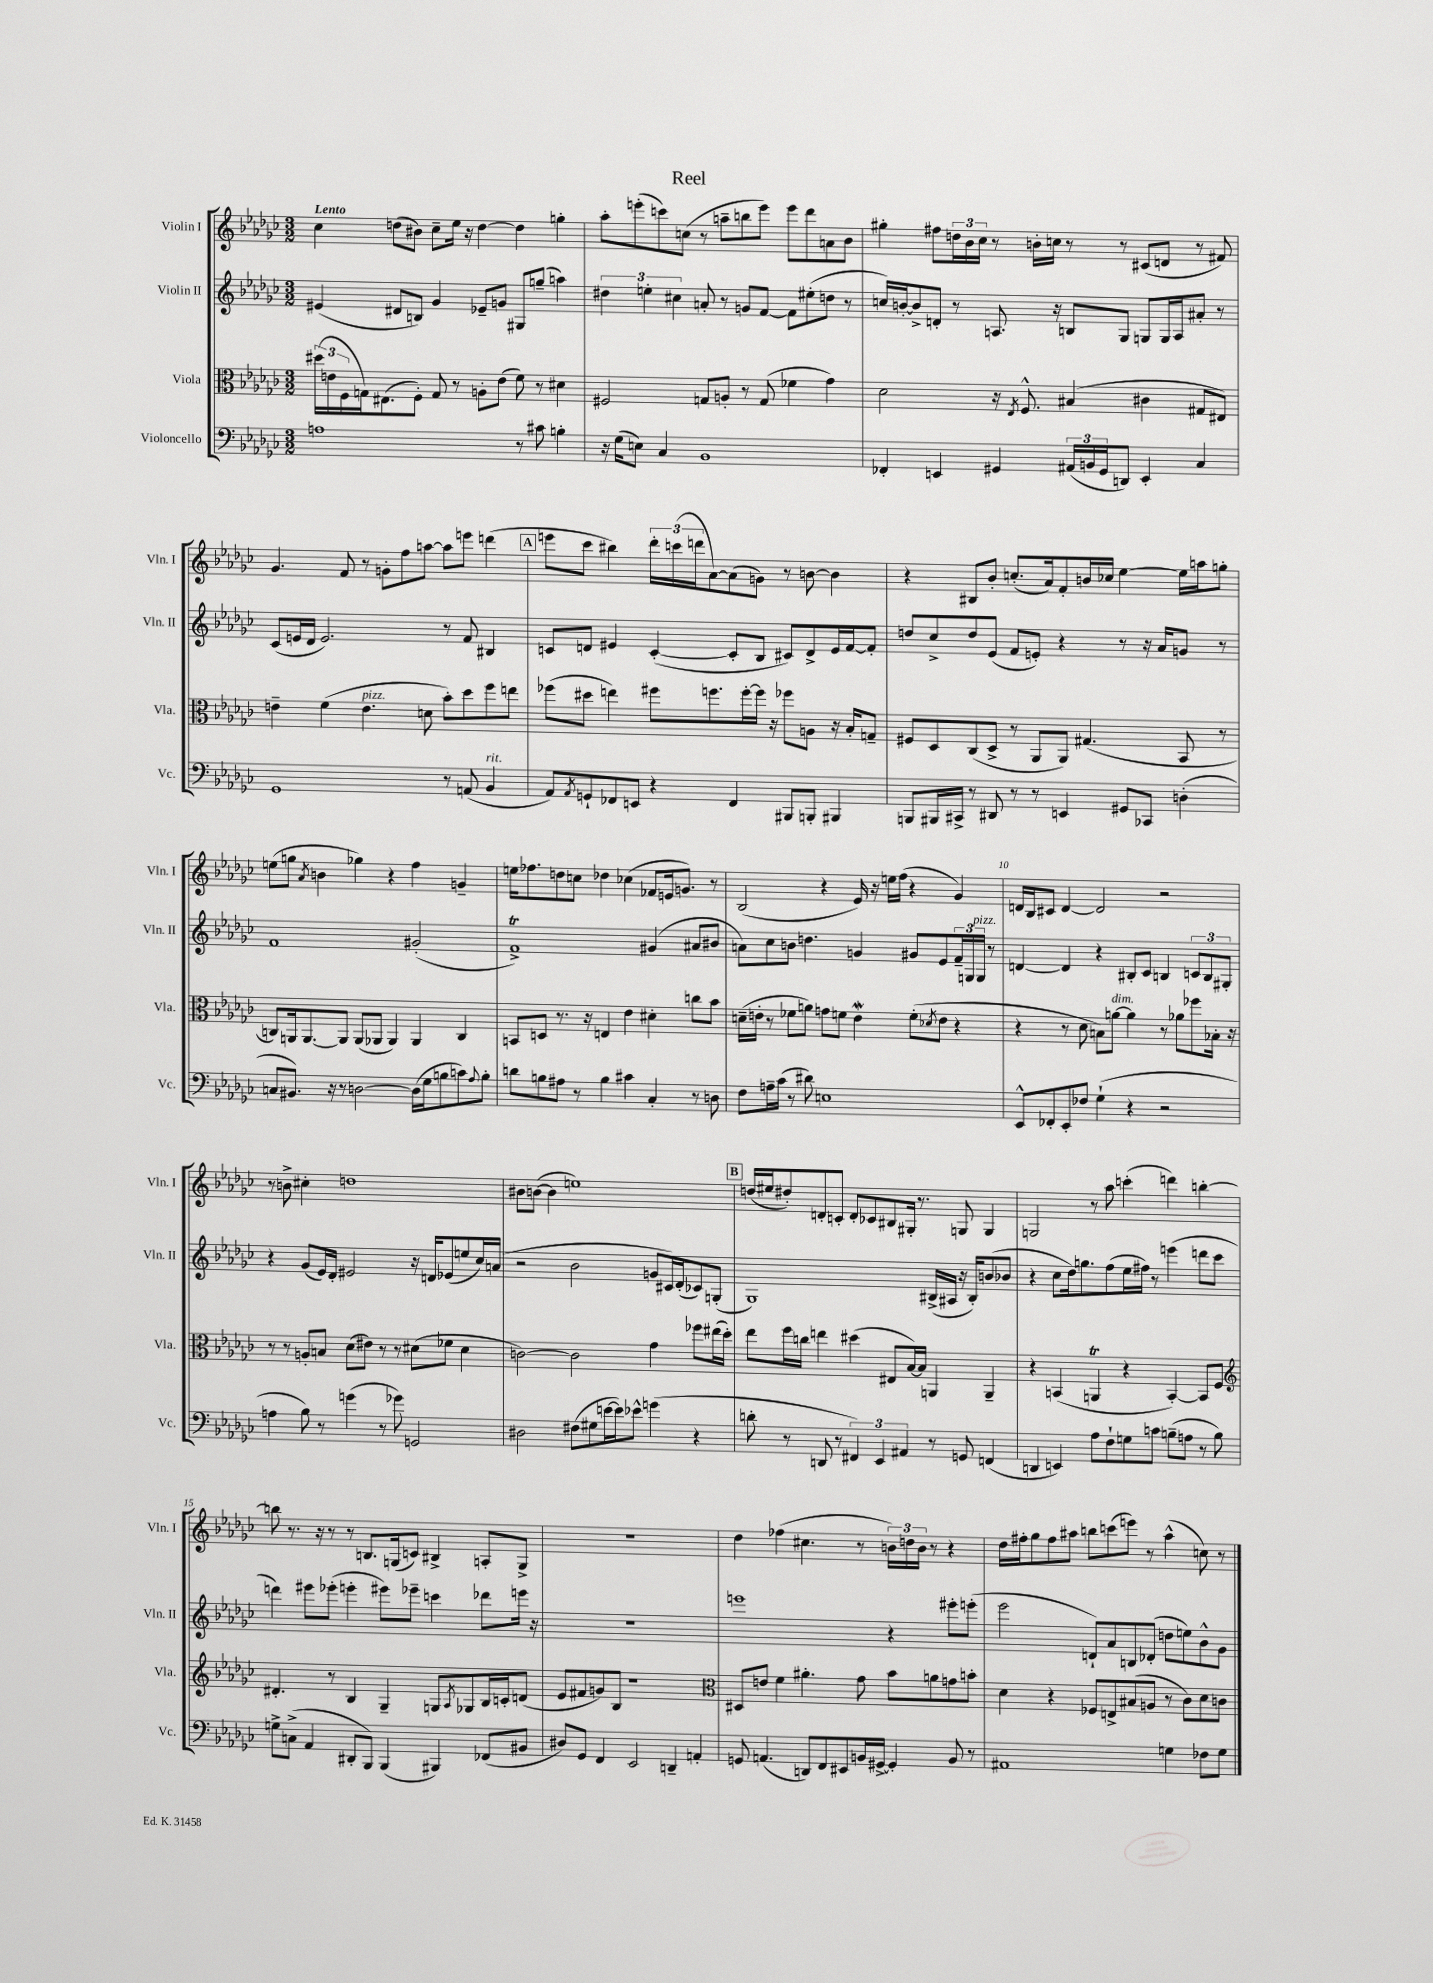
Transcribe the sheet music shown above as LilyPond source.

\header { title = "Reel" }
<<
\new StaffGroup <<
\new Staff = "s0" \with { instrumentName = "Violin I" shortInstrumentName = "Vln. I" } {
    \clef treble \key ges \major \numericTimeSignature \time 3/2 \tempo "Lento"
    ces''4 d''8( bis'8) ces''8-- ees''16 r16 d''4~ d''4 g''4-. |
    aes''8-. e'''8-.( c'''8) c''8( r8 a''8-- b''8 e'''8) e'''8 des'''8 a'8 bes'8 |
    gis''4-. fis''8 \tuplet 3/2 { d''16 bes'16 ces''16 } r8 b'16-. c''16 r8 r8 cis'8( d'8 r8 fis'8) |
    ges'4. f'8 r8 g'8-. f''8 a''8~ a''8 e'''8 d'''4( |
    \mark \markup { \box "A" } e'''8 ces'''8 bis''4) \tuplet 3/2 { des'''16-. c'''16( d'''16 } aes'8~) aes'8( g'8) r8 b'8~ b'4 |
    r4 bis8 bes'8-. c''8.-.( aes'16) f'8-. b'16 ces''16 ees''4~ ees''16 a''16 g''8-. |
    e''8( g''8 \acciaccatura { aes'8 } b'4 ges''4) r4 f''4 g'4-- |
    e''16 fes''8. d''8 c''8 des''4 ces''4( fes'8 e'16 g'8.) r8 |
    bes2( r4 ees'16) r16 e''16 f''16( r4 ges'4) |
    d'16 bes16 cis'8 d'4~ d'2 r2 |
    r8 b'8-> cis''4-. d''1 |
    bis'8 b'8~( b'4 e''1) |
    \mark \markup { \box "B" } d''16( eis''16 dis''8-.) d'8-. c'8-. d'8-. ces'8 bis8 gis16-. r8. g8 g4 |
    g2 r8 aes''8 c'''4-.( d'''4) b''4~-. |
    b''8 r8. r16 r8 r8 b8. g16( c'8) bis4-> a8-. g8-> |
    R1. |
    des''4 fes''4( cis''4. r8 \tuplet 3/2 { b'16) d''16 b'16 } r8 r4 |
    des''16 fis''16-. ges''8 fis''8 ais''8 b''8 c'''8( e'''8) r8 ais''4-^( c''8) r8 \bar "|." |
}
\new Staff = "s1" \with { instrumentName = "Violin II" shortInstrumentName = "Vln. II" } {
    \clef treble \key ges \major \numericTimeSignature \time 3/2
    eis'4( dis'8 b8) ges'4 ees'8-- g'8 gis8 g''8--( a''4) |
    \tuplet 3/2 { dis''4 e''4-. cis''4 } a'8-. r8 g'8 f'8~ f'8 eis''8-.( d''8 r8 |
    c''16) b'16~-. b'8-> d'8-. r8 a8. r16 b8 ges8 g8 g16 a16 ais'8-. r8 |
    ces'8( e'16 des'16 e'2.) r8 f'8 bis4 |
    \mark \markup { \box "A" } c'8 d'8 eis'4 c'4~-.( c'8-. bes8 cis'8) d'8-> eis'16 f'16~ f'8-. |
    d''8 ces''8-> d''8 ees'8( f'8 e'8-.) r4 r8 r16 aes'16 g'8 r8 |
    f'1 gis'2-.( |
    f'1->\trill) gis'4( ais'8 bis'8 |
    a'8) ces''8 b'8 d''4. g'4 gis'8 ees'8 \tuplet 3/2 { f'16-- g16 g16^\markup { \italic "pizz." } } r8 |
    d'4~ d'4 r4 bis8-. ces'8 b4 \tuplet 3/2 { c'8 b8 gis8-. } |
    r4 ges'8( ees'16) des'16-. eis'2 r16 d'16 ees'8( e''8 ces''16) a'16( |
    r2 bes'2 g'8 cis'16) des'16-.( ces'8) g8-.( |
    \mark \markup { \box "B" } ges1) bis16->( ais16 r16 bis16-.) b'8( bes'8 |
    r4 ces''8 des''16) g''8. f''8( ees''16 fis''16) r8 e'''4( d'''8 ces'''8 |
    d'''4) eis'''8 ees'''8-.( e'''4-. eis'''8) ees'''8-- c'''4 des'''8 e'''16 r16 |
    R1. |
    e'''1 r4 eis'''8-. e'''8-.( |
    ees'''2 d'8-!) aes'8 b8 des'8-.( d''8 e''8) bes'8-^ ges'8 \bar "|." |
}
\new Staff = "s2" \with { instrumentName = "Viola" shortInstrumentName = "Vla." } {
    \clef alto \key ges \major \numericTimeSignature \time 3/2
    \tuplet 3/2 { dis''16( e'16 f16 } g16) eis8.( f8-.) g8 r8 a8-. e'8( f'8) r8 dis'4 |
    fis2 g8 a8-. r8 g8( fes'4 ges'4) |
    des'2 r16 \acciaccatura { ees8 } f8.-^ bis4( cis'4 gis8 eis8) |
    e'4-- f'4( e'4.^\markup { \italic "pizz." } d'8 bes'8-.) des''8 f''8 e''8 |
    \mark \markup { \box "A" } fes''8( dis''8 e''4) fis''8 f''8. f''16~-. f''16 r16 fes''8 a8 r16 bes16-. g8-- |
    fis8 des8 ces8( des8-> r8 aes,8 aes,8) gis4.( bes,8 r8 |
    c8) a,16 a,8.~ a,8 a,8( aes,8 aes,4) aes,4 c4 |
    b,8 d8 r8. r16 e4 ees'4 dis'4-. c''8 bes'8 |
    d'16--( e'16-. r8 fes'8 a'8) g'8 f'8 e'4\mordent f'8-.( \acciaccatura { des'8 } e'8 r4 |
    r4 r8 des'8 b8) a'8~^\markup { \italic "dim." } a'4 r8 aes'8 fes''8 bes16-. r16 |
    r8 r8 a8-. b8 des'8( eis'8) r8 r8 dis'8( fes'8 dis'4 |
    c'2~) c'2 ges'4 fes''8 eis''16( des''16-.) |
    \mark \markup { \box "B" } ees''8 f''16 c''16 e''4 dis''4( eis8 bes16~) bes16 a,4 a,4-- |
    r4 b,4( a,4\trill r4 b,4~-.) b,8 f8 |
    \clef treble dis'4.-. r8 bes4 ges4-- g8 \acciaccatura { aes8 } ges8 bes16 c'16-. d'8( |
    ees'8 fis'8 g'8) bes8 r1 |
    \clef alto dis8 e'8 f'4 ais'4.-. ges'8 bes'8 a'8 g'8 b'8-. |
    des'4 r4 fes8 e8-> bis8( a8 r8 ces'8) des'8 c'8 \bar "|." |
}
\new Staff = "s3" \with { instrumentName = "Violoncello" shortInstrumentName = "Vc." } {
    \clef bass \key ges \major \numericTimeSignature \time 3/2
    a1 r8 cis'8 b4-. |
    r16 ges16( e8) ces4 bes,1 |
    fes,4-. e,4 gis,4 \tuplet 3/2 { ais,16( b,16 gis,16 } d,8) e,4-. ces4 |
    ges,1 r8 a,8( bes,4^\markup { \italic "rit." } |
    \mark \markup { \box "A" } aes,8) \acciaccatura { aes,8 } g,8-! fes,8 e,8 r4 fes,4 bis,,8 b,,8-. bis,,4 |
    b,,8 bis,,16 cis,16-> r8 dis,8 r8 r8 e,4 gis,8 ces,8 d4-.( |
    c8 bis,8.) r16 r8 d2~ d16( ges16 b8 c'8) \appoggiatura { aes8 } b8-. |
    d'8 b8 ais8 r8 b4 cis'4 ces4-. r8 d8 |
    f8 a16-- ces'16( r8 dis'8) e1 |
    ees,8-^ fes,8-. ees,8-. fes8 ges4-!( r4 r2 |
    a4 bes8) r8 g'4( r8 ges'8) g,2 |
    dis2 fis8( gis8 e'16~ e'16) ees'8-^ g'4( r4 |
    \mark \markup { \box "B" } d'8-. r8 d,8 r8 \tuplet 3/2 { fis,4) ees,4 ais,4 } r8 g,8 f,4( |
    d,4 e,4) aes8 f8-! g8 c'8 b8--( a8 r8 b8) |
    g8-> c8->( aes,4 dis,8-. bes,,8) bes,,4( bis,,4) fes,8( bis,8 |
    dis8) ges,8 f,4 ees,2 d,4-- a,4-. |
    g,8 a,4.( d,8) f,8 eis,8 b,16 gis,16~-> gis,4-. b,8 r8 |
    ais,1 g4 fes8 g8 \bar "|." |
}
>>
>>
\layout { \context { \Score \override BarNumber.break-visibility = ##(#f #t #t) barNumberVisibility = #(every-nth-bar-number-visible 5) } }
